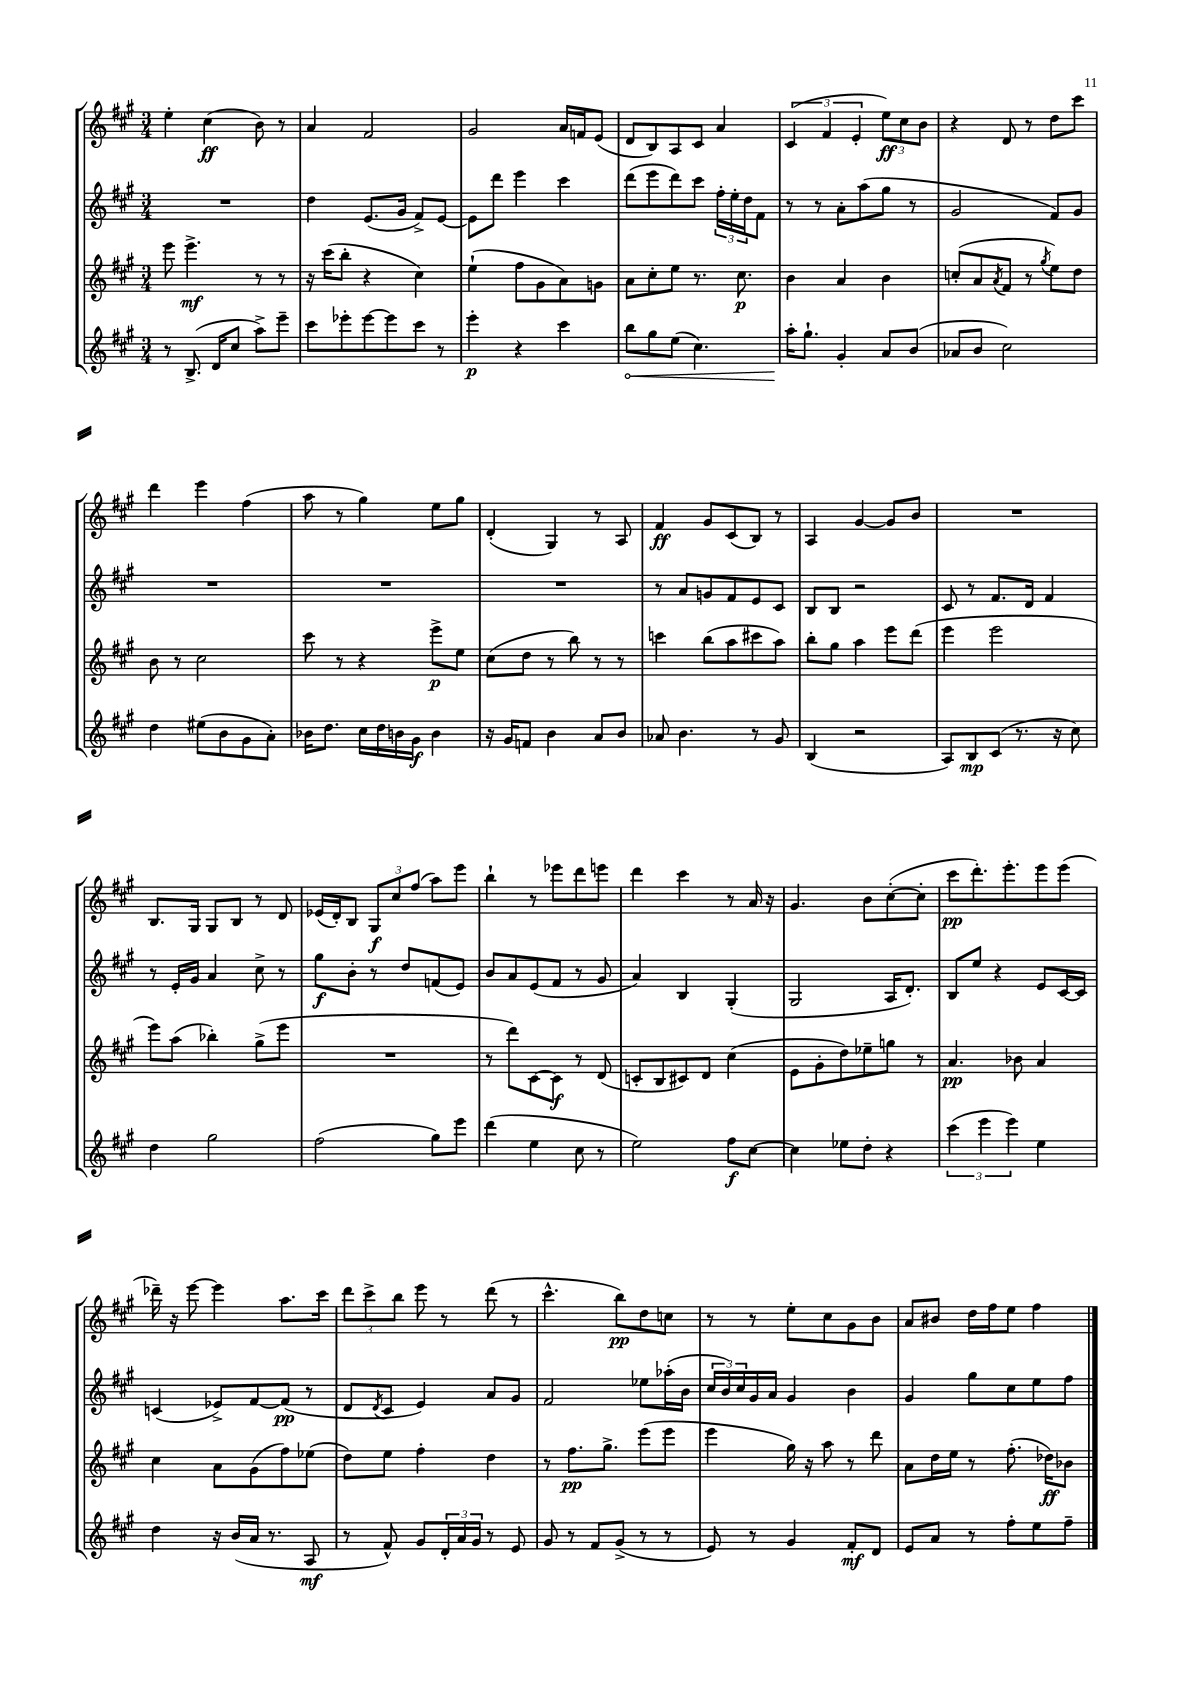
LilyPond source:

<<
\new StaffGroup <<
\new Staff = "s0" {
    \clef treble \key a \major \numericTimeSignature \time 3/4
    e''4-. cis''4\ff( b'8) r8 |
    a'4 fis'2 |
    gis'2 a'16 f'16 e'8( |
    d'8 b8) a8 cis'8 a'4 |
    \tuplet 3/2 { cis'4( fis'4 e'4-. } \tuplet 3/2 { e''8\ff) cis''8 b'8 } |
    r4 d'8 r8 d''8 cis'''8 |
    d'''4 e'''4 fis''4( |
    a''8 r8 gis''4) e''8 gis''8 |
    d'4-.( gis4) r8 a8 |
    fis'4\ff gis'8 cis'8( b8) r8 |
    a4 gis'4~ gis'8 b'8 |
    R2. |
    b8. gis16 gis8 b8 r8 d'8 |
    ees'16( d'16-.) b8 \tuplet 3/2 { gis8\f cis''8 fis''8( } a''8) e'''8 |
    b''4-! r8 ees'''8 d'''8 e'''8 |
    d'''4 cis'''4 r8 a'16 r16 |
    gis'4. b'8 cis''8~-.( cis''8-. |
    cis'''8\pp d'''8.-.) e'''8.-. e'''8 e'''8( |
    des'''16--) r16 e'''8~ e'''4 a''8. cis'''16 |
    \tuplet 3/2 { d'''8 cis'''8-> b''8 } e'''8 r8 d'''8( r8 |
    cis'''4.-^ b''8\pp) d''8 c''8 |
    r8 r8 e''8-. cis''8 gis'8 b'8 |
    a'8 bis'8 d''16 fis''16 e''8 fis''4 \bar "|." |
}
\new Staff = "s1" {
    \clef treble \key a \major \numericTimeSignature \time 3/4
    R2. |
    d''4 e'8.( gis'16 fis'8->) e'8~ |
    e'8 d'''8 e'''4 cis'''4 |
    d'''8( e'''8 d'''8) cis'''8 \tuplet 3/2 { fis''16-. e''16-. d''16 } fis'8 |
    r8 r8 a'8-. a''8( gis''8 r8 |
    gis'2 fis'8) gis'8 |
    R2. |
    R2. |
    R2. |
    r8 a'8 g'8 fis'8 e'8 cis'8 |
    b8 b8 r2 |
    cis'8 r8 fis'8. d'16 fis'4 |
    r8 e'16-. gis'16 a'4 cis''8-> r8 |
    gis''8\f b'8-. r8 d''8 f'8( e'8) |
    b'8 a'8 e'8( fis'8 r8 gis'8 |
    a'4) b4 gis4-.( |
    gis2 a16 d'8.-.) |
    b8 e''8 r4 e'8 cis'16~ cis'16 |
    c'4( ees'8->) fis'8~ fis'8\pp( r8 |
    d'8 \acciaccatura { d'8 } cis'8 e'4) a'8 gis'8 |
    fis'2 ees''8 aes''16-.( b'16 |
    \tuplet 3/2 { cis''16 b'16) cis''16 } gis'16 a'16 gis'4 b'4 |
    gis'4 gis''8 cis''8 e''8 fis''8 \bar "|." |
}
\new Staff = "s2" {
    \clef treble \key a \major \numericTimeSignature \time 3/4
    e'''8 e'''4.->\mf r8 r8 |
    r16 cis'''16( b''8-. r4 cis''4) |
    e''4-!( fis''8 gis'8 a'8) g'8 |
    a'8 cis''8-. e''8 r8. cis''8.\p |
    b'4 a'4 b'4 |
    c''8-.( a'8 \acciaccatura { a'8 } fis'8 r8 \acciaccatura { gis''8 } e''8) d''8 |
    b'8 r8 cis''2 |
    cis'''8 r8 r4 e'''8->\p e''8 |
    cis''8( d''8 r8 b''8) r8 r8 |
    c'''4 b''8( a''8 cis'''8 a''8) |
    b''8-. gis''8 a''4 e'''8 d'''8( |
    e'''4 e'''2 |
    e'''8) a''8( bes''4-.) gis''8->( e'''8 |
    R2. |
    r8 d'''8) cis'8~ cis'8\f r8 d'8( |
    c'8-. b8 cis'8) d'8 cis''4( |
    e'8 gis'8-. d''8) ees''8-- g''8 r8 |
    a'4.\pp bes'8 a'4 |
    cis''4 a'8 gis'8( fis''8) ees''8( |
    d''8) e''8 fis''4-. d''4 |
    r8 fis''8.\pp gis''8.-> e'''8( e'''8 |
    e'''4 gis''16) r16 a''8 r8 d'''8 |
    a'8 d''16 e''16 r8 fis''8.-.( des''16\ff) bes'8 \bar "|." |
}
\new Staff = "s3" {
    \clef treble \key a \major \numericTimeSignature \time 3/4
    r8 b8.->( d'16 cis''8 a''8->) e'''8-- |
    cis'''8 ees'''8-. ees'''8~ ees'''8 cis'''8 r8 |
    e'''4-.\p r4 cis'''4 |
    \once \override Hairpin.circled-tip = ##t b''8\< gis''8 e''8( cis''4.) |
    a''16-.\! gis''8.-! gis'4-. a'8 b'8( |
    aes'8 b'8 cis''2) |
    d''4 eis''8( b'8 gis'8 a'8-.) |
    bes'16 d''8. cis''16 d''16 b'16 gis'16\f b'4 |
    r16 gis'16 f'8 b'4 a'8 b'8 |
    aes'8 b'4. r8 gis'8 |
    b4( r2 |
    a8) b8\mp cis'8( r8. r16 cis''8) |
    d''4 gis''2 |
    fis''2( gis''8) e'''8 |
    d'''4( e''4 cis''8 r8 |
    e''2) fis''8\f cis''8~ |
    cis''4 ees''8 d''8-. r4 |
    \tuplet 3/2 { cis'''4( e'''4 e'''4) } e''4 |
    d''4 r16 b'16( a'16 r8. a8\mf |
    r8 fis'8-^) gis'8 \tuplet 3/2 { d'16-. a'16 gis'16 } r8 e'8 |
    gis'8 r8 fis'8 gis'8->( r8 r8 |
    e'8) r8 gis'4 fis'8-.\mf d'8 |
    e'8 a'8 r8 fis''8-. e''8 fis''8-- \bar "|." |
}
>>
>>
\layout { \context { \Score \remove "Bar_number_engraver" } }
